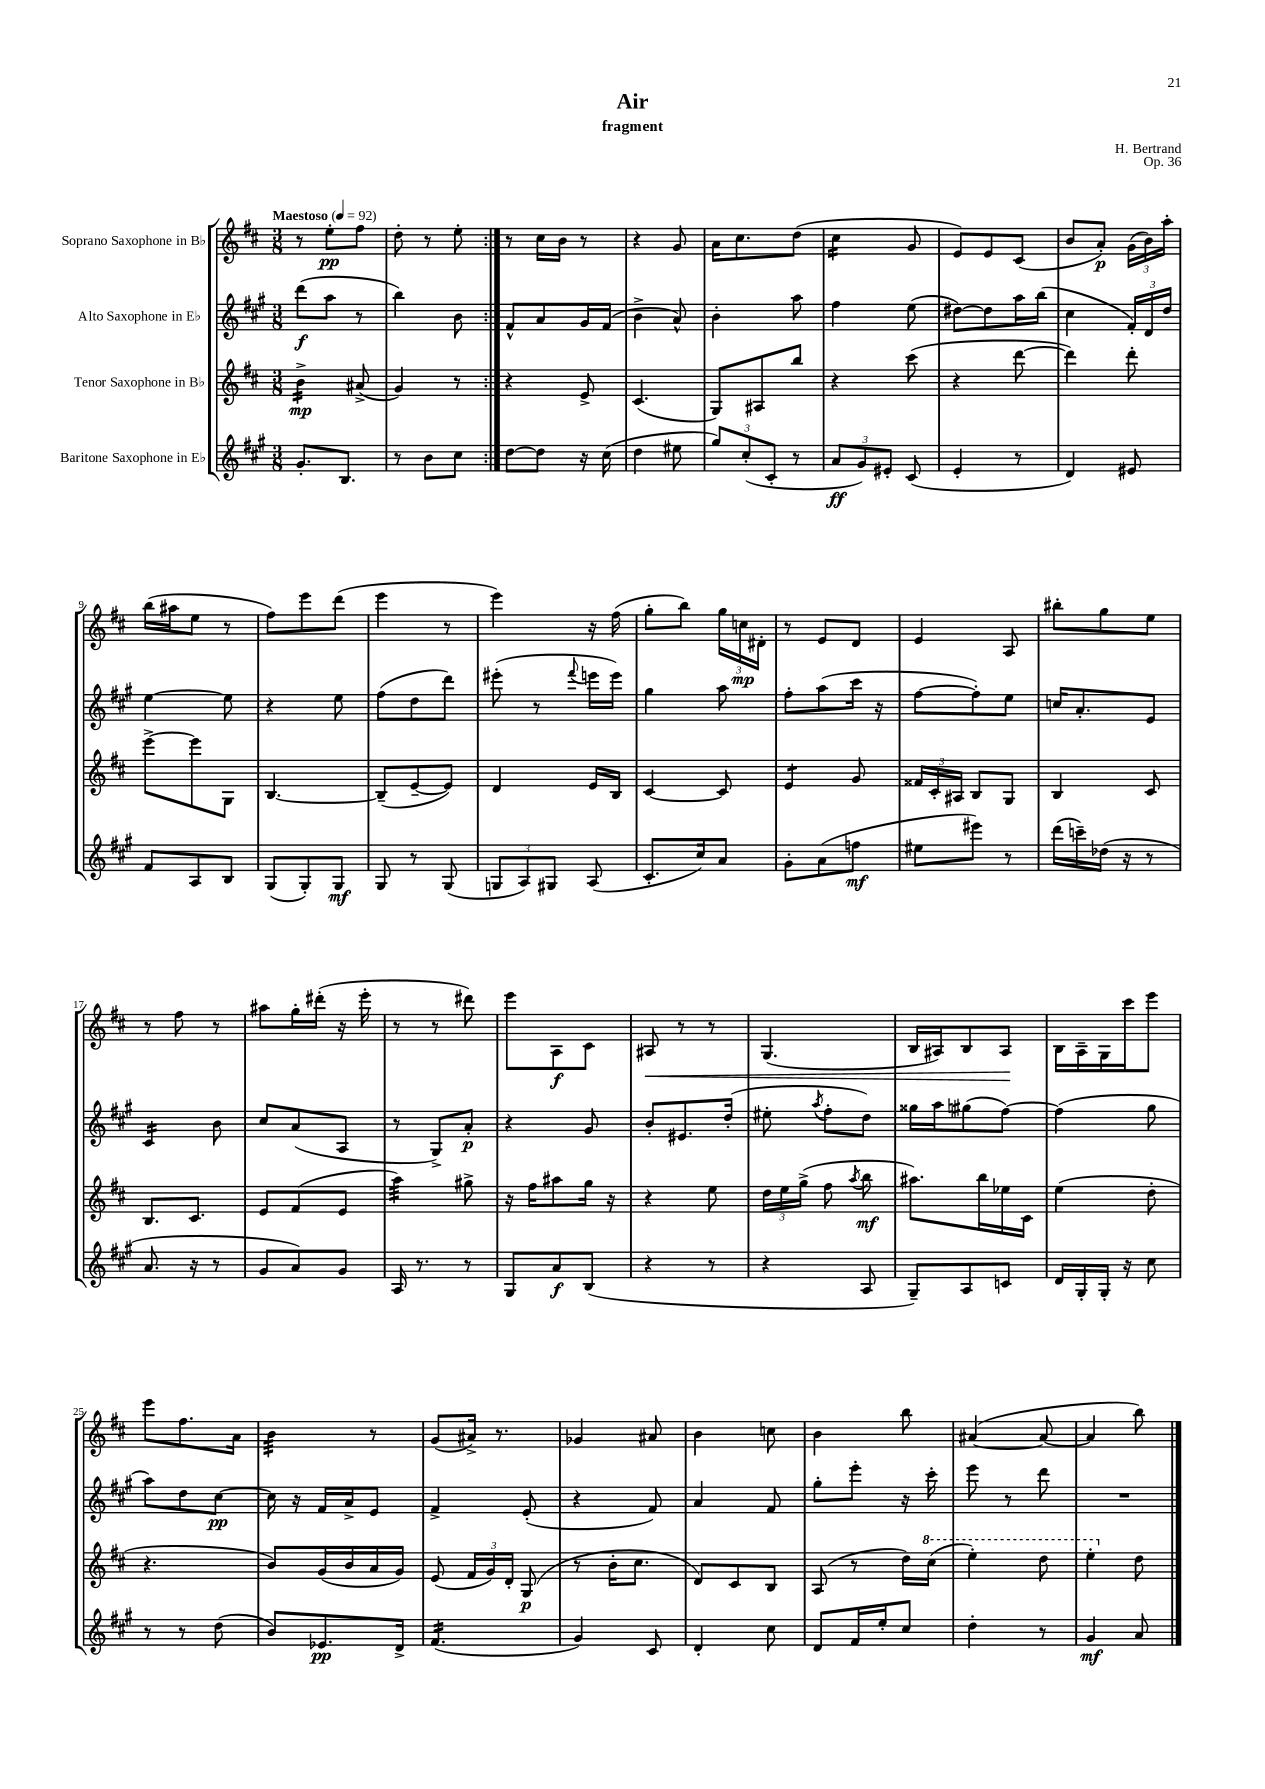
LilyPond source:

\header { title = "Air" composer = "H. Bertrand" subtitle = "fragment" opus = "Op. 36" }
<<
\new StaffGroup <<
\new Staff = "s0" \with { instrumentName = "Soprano Saxophone in Bb" } {
    \clef treble \key d \major \numericTimeSignature \time 3/8 \tempo "Maestoso" 4 = 92
    \autoBeamOff \repeat volta 2 { r8 e''8[-.\pp fis''8] |
    d''8-. r8 e''8-. | }
    r8 cis''16[ b'16] r8 |
    r4 g'8 |
    a'16[ cis''8. d''8]( |
    cis''4:16 g'8 |
    e'8[) e'8 cis'8]( |
    b'8[ a'8]-.\p) \tuplet 3/2 { g'16[( b'16) a''16]-. } |
    b''16[( ais''16 e''8] r8 |
    fis''8[) e'''8 d'''8]( |
    e'''4 r8 |
    e'''4) r16 fis''16( |
    g''8[-. b''8]) \tuplet 3/2 { g''16[ c''16\mp dis'16]-. } |
    r8 e'8[ d'8] |
    e'4 a8 |
    bis''8[-. g''8 e''8] |
    r8 fis''8 r8 |
    ais''8[ g''16-. dis'''16]-.( r16 e'''16-. |
    r8 r8 dis'''8) |
    e'''8[ a8\f cis'8] |
    ais8\< r8 r8 |
    g4.( |
    b16[ ais16) b8 ais8]\! |
    b16[ a16-- g16 cis'''16 e'''8] |
    e'''8[ fis''8. a'16] |
    b'4:32 r8 |
    g'8[( ais'16]->) r8. |
    ges'4 ais'8 |
    b'4 c''8 |
    b'4 b''8 |
    ais'4~( ais'8~ |
    ais'4 b''8) \bar "|." |
}
\new Staff = "s1" \with { instrumentName = "Alto Saxophone in Eb" } {
    \clef treble \key a \major \numericTimeSignature \time 3/8
    \autoBeamOff \repeat volta 2 { d'''8[\f( a''8] r8 |
    b''4) b'8 | }
    fis'8[-^ a'8 gis'16 fis'16]( |
    b'4-> a'8-^) |
    b'4-. a''8 |
    fis''4 e''8( |
    dis''8[~) dis''8 a''16 b''16]( |
    cis''4 \tuplet 3/2 { fis'16[-.) d'16 d''16] } |
    e''4~ e''8 |
    r4 e''8 |
    fis''8[( d''8 d'''8]) |
    eis'''8-.( r8 \appoggiatura { fis'''8 } e'''16[ e'''16]) |
    gis''4 a''8 |
    fis''8[-. a''8( cis'''16] r16 |
    fis''8[~ fis''8-.) e''8] |
    c''16[ a'8.-. e'8] |
    cis'4:16 b'8 |
    cis''8[ a'8( a8] |
    r8 gis8[->) a'8]-.\p |
    r4 gis'8 |
    b'8[-. eis'8. d''16]-.( |
    eis''8-. \acciaccatura { a''8 } fis''8[-. d''8]) |
    gisis''16[ a''16 gis''8( fis''8]~) |
    fis''4( gis''8 |
    a''8[) d''8 cis''8]~\pp |
    cis''16 r16 fis'16[ a'16-> e'8] |
    fis'4-> e'8-.( |
    r4 fis'8) |
    a'4 fis'8 |
    gis''8[-. e'''8]-. r16 cis'''16-. |
    e'''8 r8 d'''8 |
    R4. \bar "|." |
}
\new Staff = "s2" \with { instrumentName = "Tenor Saxophone in Bb" } {
    \clef treble \key d \major \numericTimeSignature \time 3/8
    \autoBeamOff \repeat volta 2 { b'4:16->\mp ais'8->( |
    g'4) r8 | }
    r4 e'8-> |
    cis'4.( |
    g8[) ais8 b''8] |
    r4 cis'''8( |
    r4 d'''8~ |
    d'''4) d'''8-. |
    e'''8[~-> e'''8 g8] |
    b4.~ |
    b8[--( e'8~-- e'8]) |
    d'4 e'16[ b16] |
    cis'4~ cis'8 |
    e'4:8 g'8 |
    \tuplet 3/2 { fisis'16[ cis'16-. ais16] } b8[ g8] |
    b4 cis'8 |
    b8.[ cis'8.] |
    e'8[ fis'8( e'8] |
    a''4:32) gis''8-> |
    r16 fis''16[ ais''8 g''16] r16 |
    r4 e''8 |
    \tuplet 3/2 { d''16[ e''16 g''16]->( } fis''8 \acciaccatura { a''8 } b''8\mf |
    ais''8.[) b''16 ees''16 cis'16] |
    e''4( d''8-. |
    r4. |
    b'8[) g'16( b'16 a'16 g'16]) |
    e'8( \tuplet 3/2 { fis'16[ g'16) d'16]-. } g8\p( |
    r8 b'16[-. cis''8.] |
    d'8[) cis'8 b8] |
    a8( r8 d''16[) \ottava #1 cis'''16]( |
    e'''4-.) d'''8 |
    e'''4-. \ottava #0 d''8 \bar "|." |
}
\new Staff = "s3" \with { instrumentName = "Baritone Saxophone in Eb" } {
    \clef treble \key a \major \numericTimeSignature \time 3/8
    \autoBeamOff \repeat volta 2 { gis'8.[-. b8.] |
    r8 b'8[ cis''8] | }
    d''8[~ d''8] r16 cis''16( |
    d''4 eis''8 |
    \tuplet 3/2 { gis''8[) cis''8-.( cis'8]-. } r8 |
    \tuplet 3/2 { a'8[\ff gis'8) eis'8]-. } cis'8( |
    e'4-. r8 |
    d'4) eis'8 |
    fis'8[ a8 b8] |
    gis8[( gis8-.) gis8]\mf |
    gis8 r8 gis8( |
    \tuplet 3/2 { g8[ a8) gis8] } a8( |
    cis'8.[-. cis''16) a'8] |
    gis'8[-. a'8( f''8]\mf |
    eis''8[ eis'''8]) r8 |
    d'''16[( c'''16--) des''16]( r16 r8 |
    a'8. r16 r8 |
    gis'8[ a'8) gis'8] |
    a16 r8. r8 |
    gis8[ a'8\f b8]( |
    r4 r8 |
    r4 a8 |
    gis8[--) a8 c'8] |
    d'16[ gis16-. gis16]-. r16 cis''8 |
    r8 r8 d''8( |
    b'8[) ees'8.\pp d'16]-> |
    fis'4.:16( |
    gis'4) cis'8 |
    d'4-. cis''8 |
    d'8[ fis'16 e''16-. cis''8] |
    d''4-. r8 |
    gis'4\mf a'8 \bar "|." |
}
>>
>>
